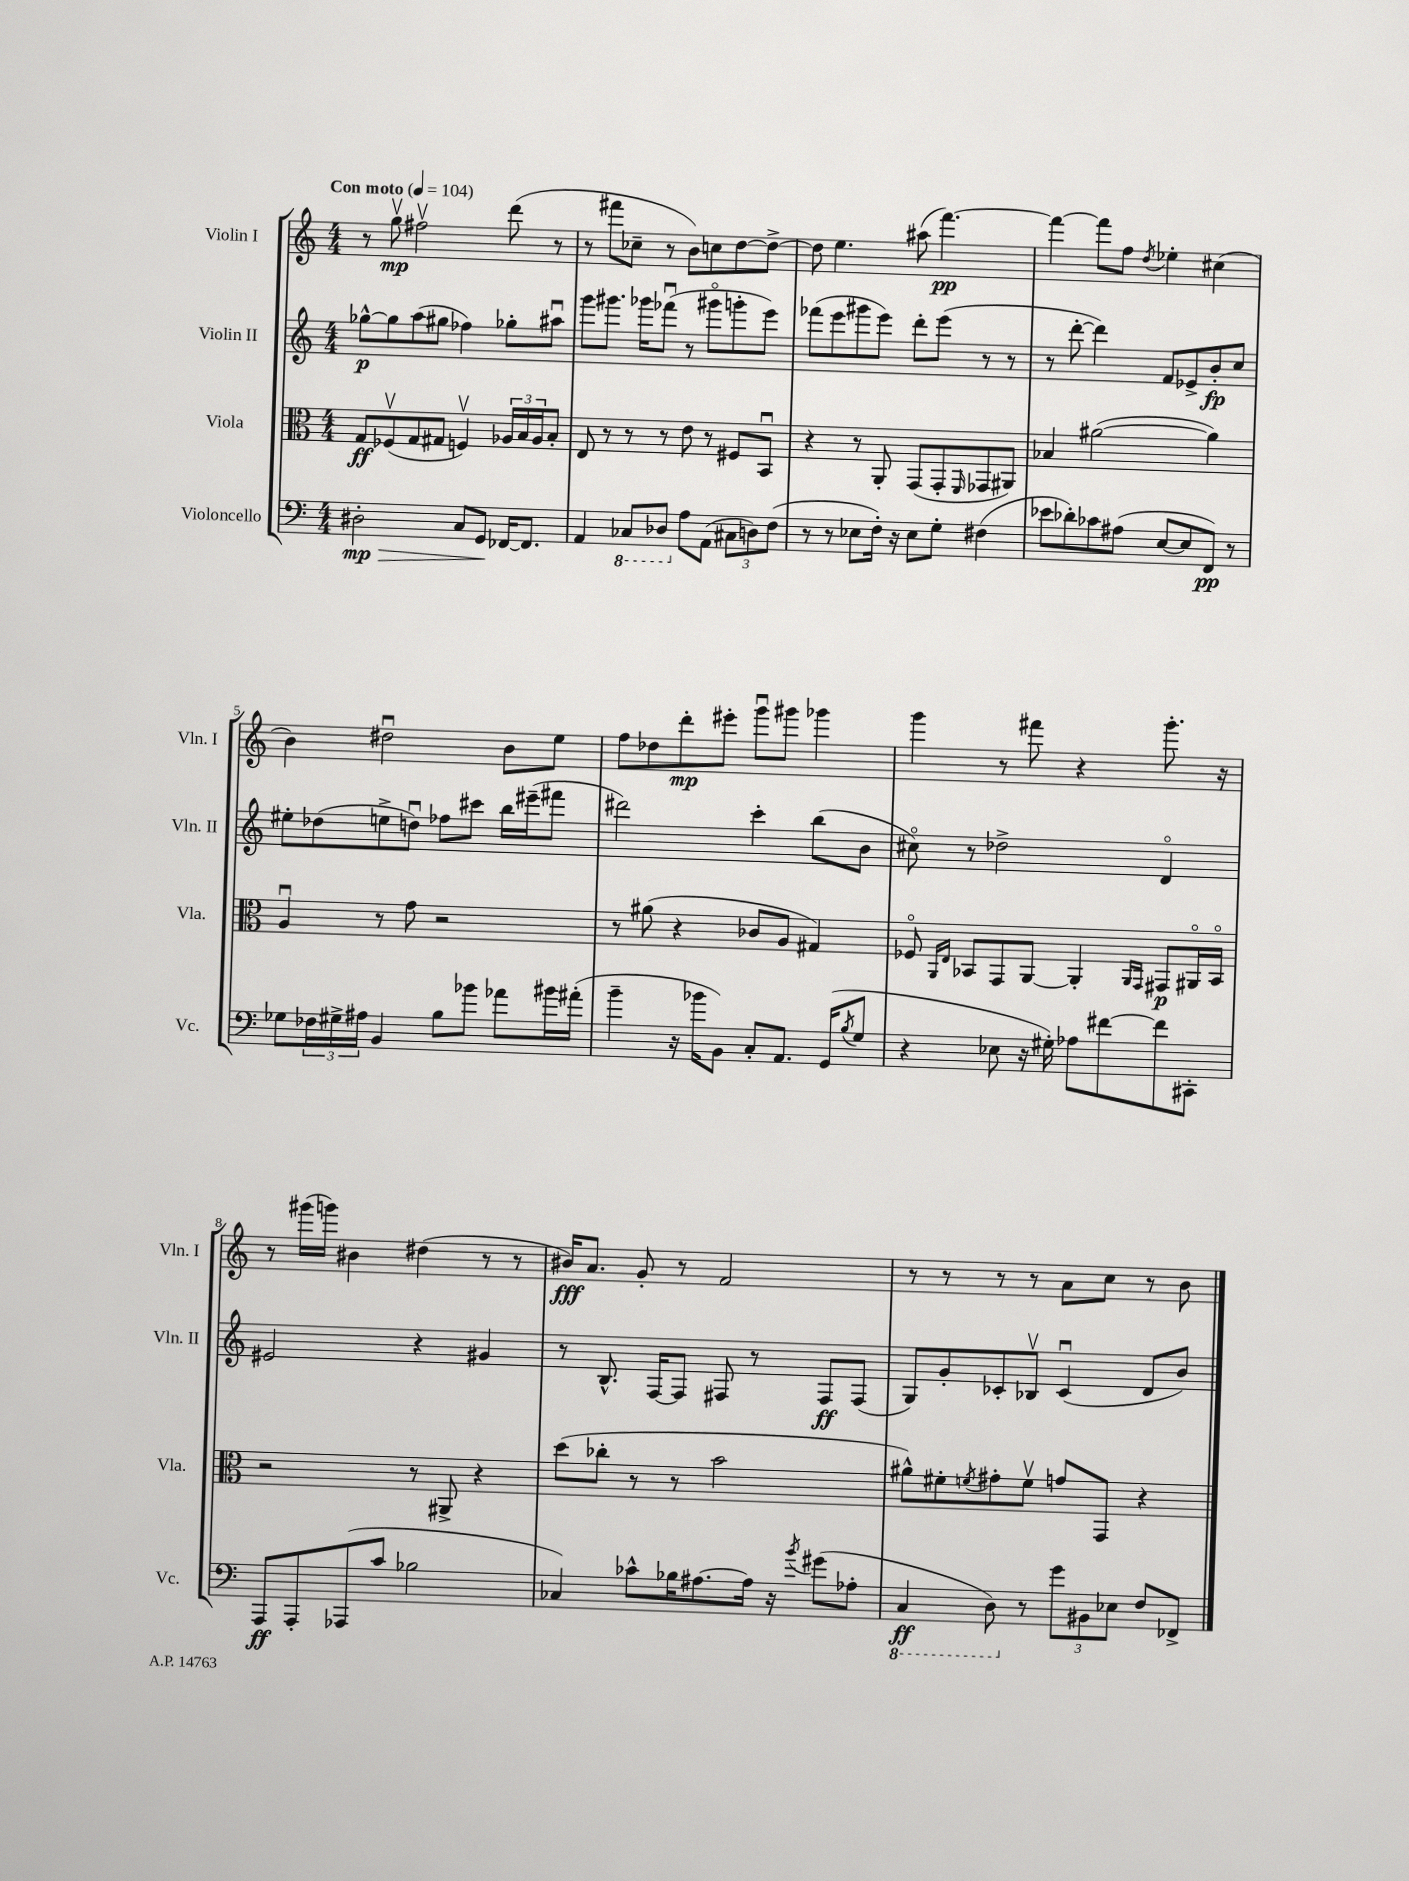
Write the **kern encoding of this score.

**kern	**kern	**kern	**kern
*staff4	*staff3	*staff2	*staff1
*clefF4	*clefC3	*clefG2	*clefG2
*k[]	*k[]	*k[]	*k[]
*M4/4	*M4/4	*M4/4	*M4/4
*MM104	*MM104	*MM104	*MM104
2D#'	8G	[8gg-^^	8r
.	(8F-v	8gg-]	8ggv
.	8G	(8aa	2ff#v
.	8G#	8gg#	.
8C	4Fv)	4ff-)	.
8GG	.	.	.
[16FF-	24A-	8gg-'	(8ddd
.	24B	.	.
8.FF-]	.	.	.
.	24A-	.	.
.	8B'	8aa#u	8r
=	=	=	=
4AA	8E	8ggg	8r
.	8r	8.ggg#	8fff#
8CC-	8r	.	8cc-~
.	.	16ggg-	.
8DD-	8r	(8fff-u	8r
8A	8e	8r	8b)
(8AA	8r	8ggg#o	8cc
12C#	8F#	8ggg'	[8dd
12D)	.	.	.
.	8BBu	8eee)	8dd^_
(12F	.	.	.
=	=	=	=
8r	4r	(8fff-	8dd]
8r	.	8eee	4.ee
8E-	8r	8ggg#	.
16F')	8AA'	8eee)	.
16r	.	.	.
8E-	(8GG	8ddd'	(8aa#
8G'	8GG'	(8eee	[4.fff)
.	16qqFF	.	.
(4F#	8GG-	8r	.
.	8AA#)	8r	.
=	=	=	=
8e-	4B-	8r	4fff_
8d-')	.	[8ddd'	.
8c-	([2a#	4ddd])	8fff]
(8A#	.	.	8ff
.	.	.	8qdd
[8E	.	8f	4ee-'
8E]	.	8e-^	.
8FF)	4a#])	8b'	(4cc#
8r	.	8cc	.
=	=	=	=
8G-	4Au	8ee#'	4b)
24F-	.	(8dd-	.
24G#^	.	.	.
24A#	.	.	.
4BB	8r	8ee^	2dd#u
.	8g	8ddu)	.
8B	2r	8ff-	.
8b-	.	8ccc#	.
8a-	.	16bb	8b
.	.	(16eee#~	.
16b#	.	8fff#	8ee
(16a#'	.	.	.
=	=	=	=
4b~	8r	2ddd#)	8ff
.	(8a#	.	8dd-
16r	4r	.	8ddd'
16b-	.	.	.
8BB)	.	.	8eee#'
8C'	8c-	4ccc'	8gggu
8.AA	8A	.	8ggg#
.	4G#)	(8bb	4ggg-
(16GG	.	.	.
8qB	.	.	.
8G	.	8b	.
=	=	=	=
4r	8F-o	8cc#o)	4ggg
.	16qqAA	.	.
.	16qqE	.	.
.	8BB-	8r	.
8E-	8GG	2dd-^	8r
16r	[8AA	.	8fff#
16G#')	.	.	.
8A-	4AA']	.	4r
[8f#	.	.	.
.	16qqAA	.	.
.	16qqGG	.	.
8f#]	8GG#	4do	8.ggg'
8CC#'	16AA#o	.	.
.	16BB-o	.	16r
=	=	=	=
8AAA	2r	2e#	8r
8AAA'	.	.	(16ggg#
.	.	.	16ggg)
(8AAA-	.	.	4b#
8c	.	.	.
2B-	8r	4r	(4dd#
.	8AA#^	.	.
.	4r	4g#	8r
.	.	.	8r
=	=	=	=
4C-)	(8dd	8r	16b#)
.	.	.	8.a
.	8cc-'	8.B^^	.
8c-^^	8r	.	8g'
.	.	[16F	.
16B-	8r	8F]	8r
[8.A#	.	.	.
.	2b	8F#	2f
16A#]	.	8r	.
16r	.	.	.
8qb	.	.	.
(8g#	.	8F#	.
8A-'	.	(8F#	.
=	=	=	=
4CC	8a#^^)	8G)	8r
.	8f#'	8g'	8r
.	8qf	.	.
8DD)	8g#'	8c-'	8r
8r	8fv	8B-v	8r
12g	8g	(4c-u	8a
12BB#	.	.	.
.	8GG	.	8cc
12E-	.	.	.
8F	4r	8d	8r
8FF-^	.	8b)	8b
==	==	==	==
*-	*-	*-	*-
